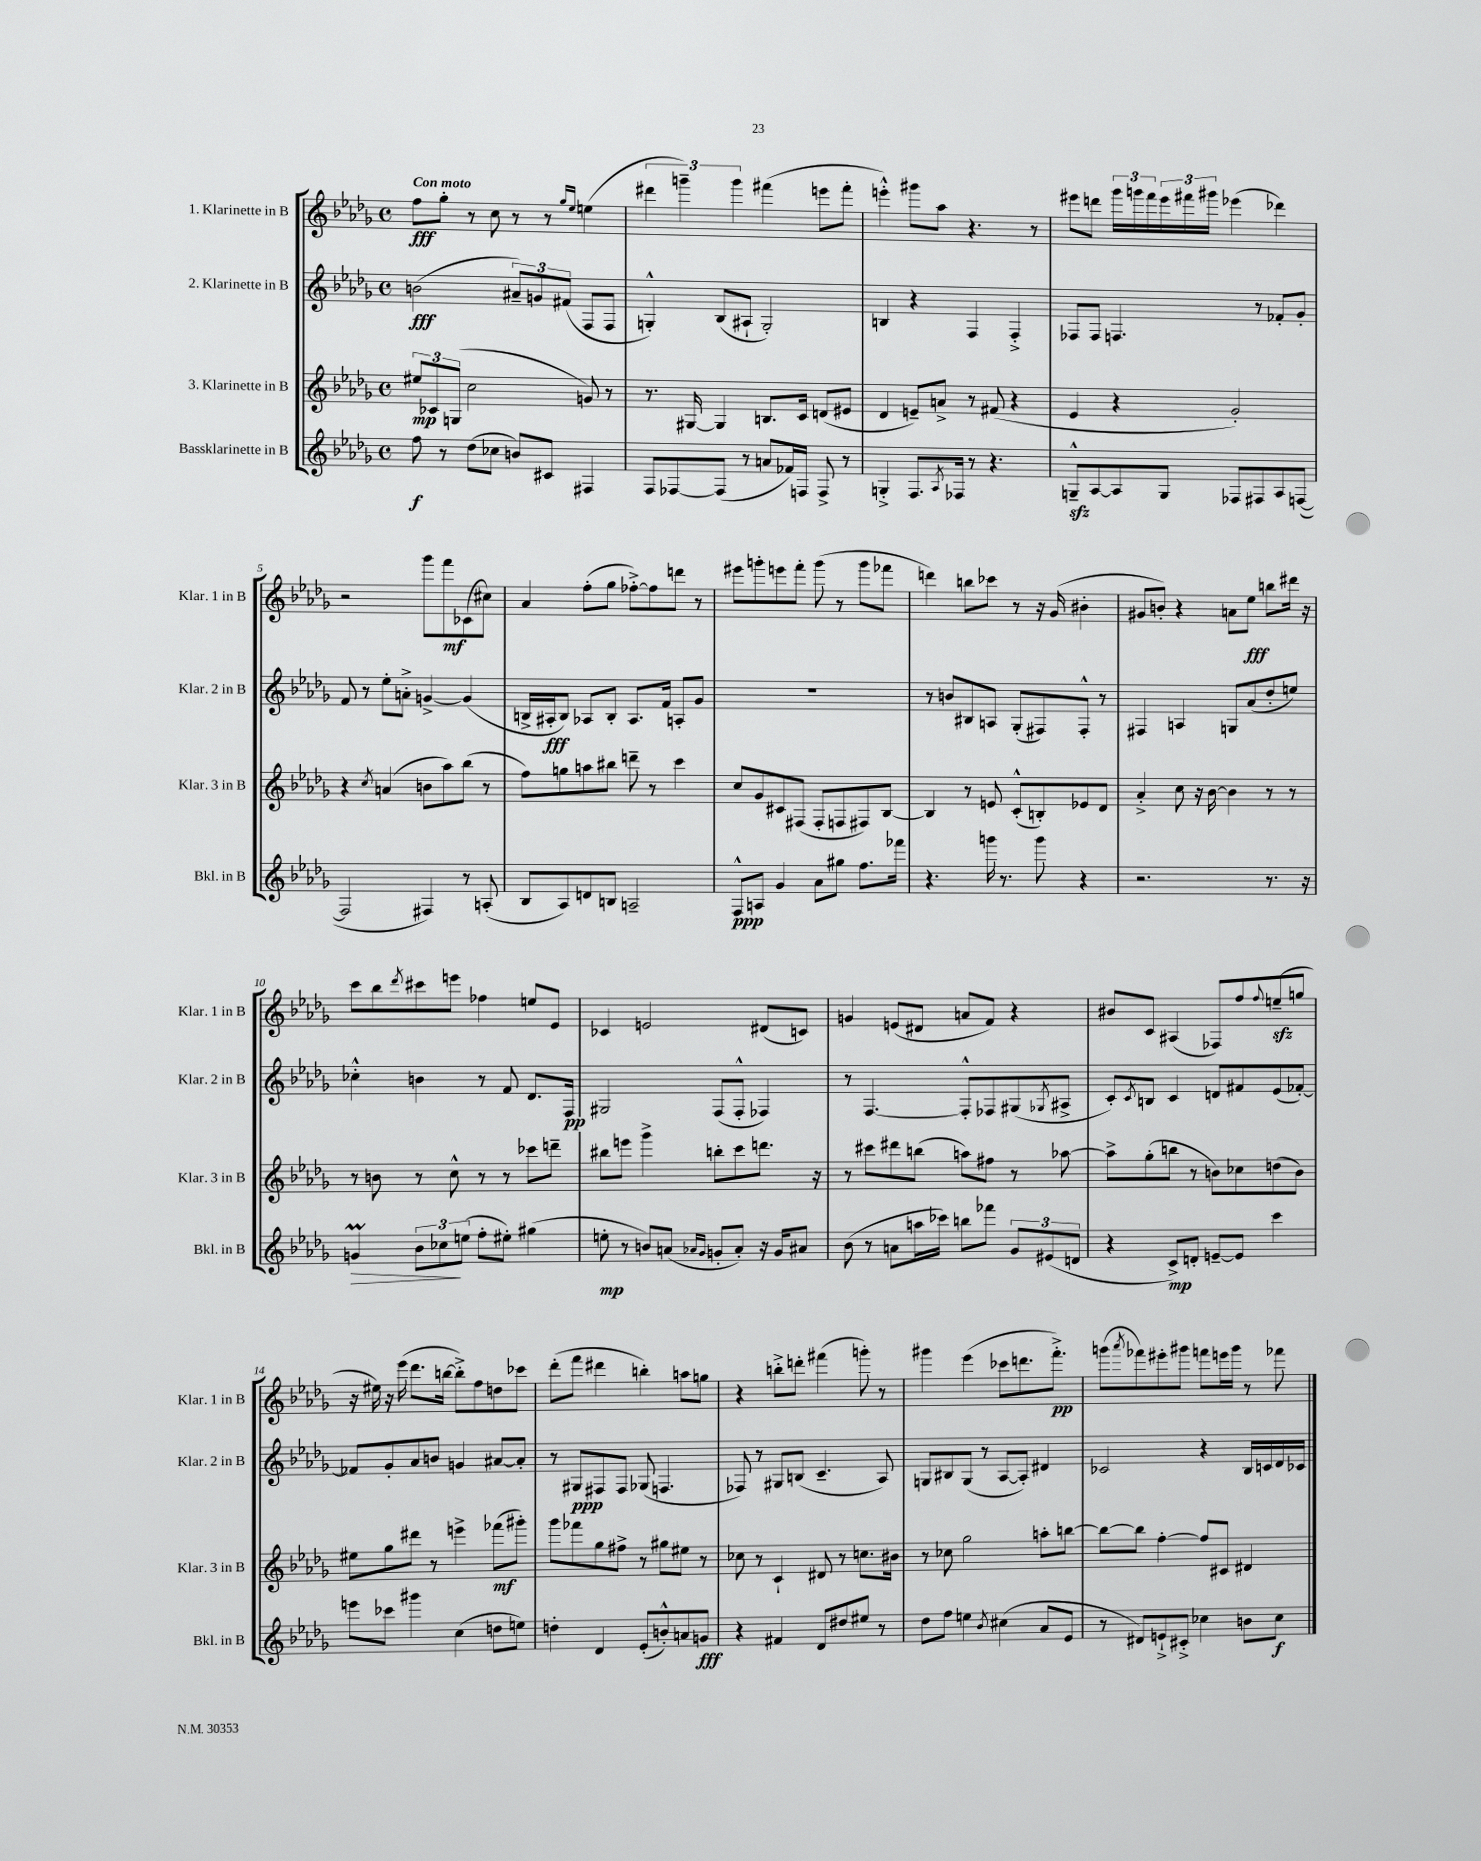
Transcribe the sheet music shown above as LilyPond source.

<<
\new StaffGroup <<
\new Staff = "s0" \with { instrumentName = "1. Klarinette in B" shortInstrumentName = "Klar. 1 in B" } {
    \clef treble \key des \major \defaultTimeSignature \time 4/4 \tempo "Con moto"
    f''8\fff ges''8-. r8 c''8 r8 r8 \grace { ges''16 ees''16 } e''4( |
    \tuplet 3/2 { dis'''4 g'''4--) g'''4 } fis'''4( e'''8 fis'''8-. |
    e'''4-.-^) gis'''8 aes''8 r4. r8 |
    eis'''8 d'''8 \tuplet 3/2 { ges'''16 g'''16 f'''16 } \tuplet 3/2 { eis'''16 fis'''16 gis'''16 } ees'''4( des'''4) |
    r2 ges'''8 f'''8\mf ces'8( cis''8) |
    aes'4 f''8-.( ges''8 fes''8~-.->) fes''8 d'''8 r8 |
    eis'''8 g'''8-. e'''8 f'''8-. g'''8( r8 g'''8 fes'''8 |
    d'''4) b''8 ces'''8 r8 r16 ges'16( bis'4-. |
    gis'8 b'8-.) r4 a'8 ees''8\fff b''8 dis'''16 r16 |
    c'''8 bes''8 \acciaccatura { des'''8 } cis'''8 e'''8 fes''4 e''8 ees'8 |
    ces'4 e'2 dis'8( c'8) |
    g'4 e'8( dis'8 a'8 f'8) r4 |
    bis'8 c'8 ais4( fes8) f''8 \appoggiatura { f''8 } e''8--\sfz( g''8 |
    r16 eis''16) r16 ees'''16( des'''8. b''16~ b''8-.->) f''8 d''8 ces'''8 |
    des'''8-.( f'''8 dis'''4 b''4-.) a''8 g''8 |
    r4 b''8-.-> d'''8-. fis'''4( g'''8-.) r8 |
    gis'''4 ees'''4( ces'''8 d'''8. f'''8.-.->\pp) |
    g'''8( \acciaccatura { aes'''8 } fes'''8) eis'''8-. gis'''8 f'''8 e'''16 gis'''16 r8 fes'''8 \bar "|." |
}
\new Staff = "s1" \with { instrumentName = "2. Klarinette in B" shortInstrumentName = "Klar. 2 in B" } {
    \clef treble \key des \major \defaultTimeSignature \time 4/4
    b'2\fff( \tuplet 3/2 { ais'8--) g'8 fis'8( } f8 f8 |
    g4-.-^) bes8( ais8-! g2-.) |
    b4 r4 f4 f4-.-> |
    fes8 fes8 f4. r8 fes'8-. ges'8-. |
    f'8 r8 ees''8-. a'8-.-> g'4~-> g'4( |
    b16-> ais16-.\fff b8) aes8 b8-. aes8. f'16 a8-. ges'8 |
    R1 |
    r8 b'8 bis8 a8 ges8-.( fis8) fis8-.-^ r8 |
    fis4 a4 g8 aes'8( des''8-. e''8) |
    ces''4-.-^ b'4 r8 f'8 des'8. f16\pp |
    gis2 f8( f8-.-^ fes4) |
    r8 f4.~ f8-.-^ fes8 gis8( \acciaccatura { ges8 } ais8-> |
    c'8-.) \acciaccatura { c'8 } b8 c'4 d'8 fis'8 ees'8( fes'8~-.) |
    fes'8 ges'8-. aes'8 b'8 g'4 ais'8~ ais'8-. |
    r8 gis8\ppp fis8 fis8 ges8( f4. |
    fes8) r8 gis8 b8( c'4.-- aes8) |
    g8 bis8 g8( r8 aes8~ aes8-.) dis'4 |
    ces'2 r4 bes16 c'16 des'16 ces'16 \bar "|." |
}
\new Staff = "s2" \with { instrumentName = "3. Klarinette in B" shortInstrumentName = "Klar. 3 in B" } {
    \clef treble \key des \major \defaultTimeSignature \time 4/4
    \tuplet 3/2 { eis''8\mp ces'8 g8( } c''2 g'8) r8 |
    r8. gis16~ gis4 b8. c'16 d'8( eis'8 |
    des'4 e'8--) a'8-> r8 fis'8( r4 |
    ees'4 r4 ges'2-.) |
    r4 \acciaccatura { c''8 } a'4( b'8 aes''8) bes''8( r8 |
    f''8) g''8 a''8 bis''8 d'''8-- r8 c'''4 |
    c''8 ges'8 cis'8 fis8( fis8-. f8 fis8) bes8~ |
    bes4 r8 e'8 c'8-.-^( b8-.) ees'8 des'8 |
    aes'4-.-> c''8 r16 bes'16~ bes'4 r8 r8 |
    r8 b'8 r8 c''8-^ r8 r8 ces'''8 d'''8-- |
    bis''8 e'''8 ges'''4-> b''8-. c'''8 d'''8. r16 |
    r8 cis'''8 dis'''8 b''8( a''8) fis''8 r8 aes''8~ |
    aes''8-> ges''8-.( b''8 r8 b'8) ces''8 d''8( b'8) |
    eis''8 ges''8 dis'''8 r8 e'''4-> fes'''8\mf( gis'''8-.) |
    ges'''8 fes'''8 ges''8 fis''8-> r8 gis''8 eis''8 r8 |
    ces''8 r8 c'4-! dis'8 r8 c''8. bis'16 |
    r8 ces''8 ges''2 a''8-. b''8~ |
    b''8~ b''8 f''4~-. f''8 cis'8 dis'4 \bar "|." |
}
\new Staff = "s3" \with { instrumentName = "Bassklarinette in B" shortInstrumentName = "Bkl. in B" } {
    \clef treble \key des \major \defaultTimeSignature \time 4/4
    f''8\f r8 des''8( ces''8 b'8) cis'8 fis4 |
    f8 fes8~ fes8( r8 a'8 fes'16) f16 f8-> r8 |
    g4-.-> f8. \acciaccatura { aes8 } fes16 r8 r4. |
    g8---^\sfz aes8~ aes8 g8 fes8 fis8 aes8 f8~( |
    f2 fis4) r8 a8-.( |
    bes8 aes8) d'8 b8 a2-- |
    f8-^\ppp a8 ges'4 aes'8 gis''8 f''8. fes'''16 |
    r4. g'''16 r8. g'''8 r4 |
    r2. r8. r16 |
    g'4\prall\> \tuplet 3/2 { bes'8 ces''8\! e''8( } f''8-. eis''8-.) gis''4( |
    e''8-.\mp r8 b'8) a'8( \grace { aes'16 ges'16 } g'8-. aes'8-.) r16 g'16 ais'8 |
    bes'8( r8 a'8 a''16 ces'''16) b''8 fes'''8 \tuplet 3/2 { ges'8 eis'8( d'8 } |
    r4 c'8->\mp) d'8-. e'8~-- e'8 c'''4 |
    e'''8 ces'''8 gis'''4 c''4( d''8 e''8) |
    d''4-. des'4 ees'8-.( b'8-.-^) a'8 g'8\fff |
    r4 fis'4 des'8 dis''8 eis''8 r8 |
    des''8 f''8 e''4 \acciaccatura { bes'8 } cis''4( aes'8 ees'8 |
    r8 dis'8) e'8-!-> cis'8-.-> ces''4 b'8 ces''8\f \bar "|." |
}
>>
>>
